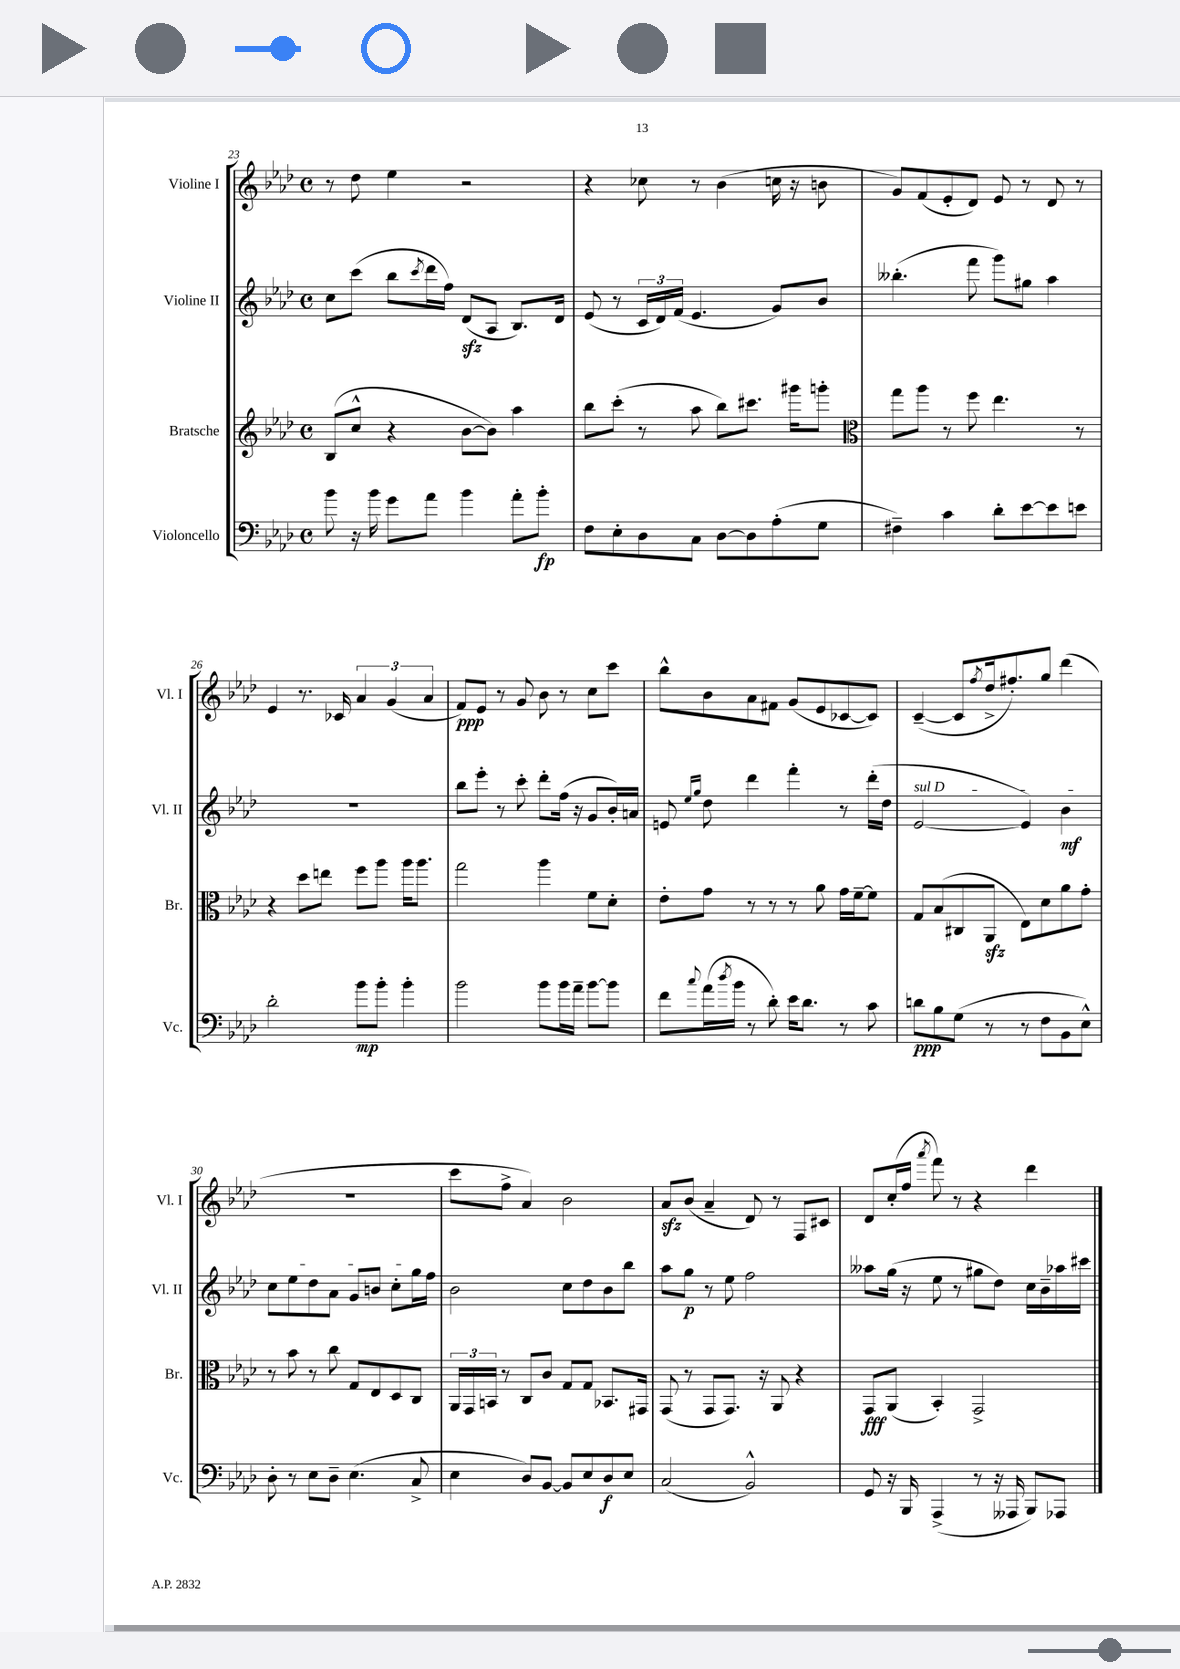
<<
\new StaffGroup <<
\new Staff = "s0" \with { instrumentName = "Violine I" shortInstrumentName = "Vl. I" } {
    \clef treble \key aes \major \defaultTimeSignature \time 4/4
    r8 des''8 ees''4 r2 |
    r4 ces''8 r8 bes'4( c''16 r16 b'8 |
    g'8) f'8( ees'8-. des'8) ees'8 r8 des'8 r8 |
    ees'4 r8. ces'16 \tuplet 3/2 { aes'4 g'4( aes'4 } |
    f'8\ppp) ees'8 r8 g'8 bes'8 r8 c''8 c'''8 |
    bes''8-^ bes'8 aes'8 fis'8 g'8( ees'8 ces'8~ ces'8) |
    c'4~--( c'8 \acciaccatura { f''8 } des''16-> fis''8.-.) g''8 des'''4( |
    R1 |
    c'''8 f''8-> aes'4) bes'2 |
    aes'8\sfz bes'8( aes'4-- des'8) r8 f8 cis'8 |
    des'8 c''16-.( f''16 \acciaccatura { aes'''8 } f'''8) r8 r4 des'''4 \bar "|." |
}
\new Staff = "s1" \with { instrumentName = "Violine II" shortInstrumentName = "Vl. II" } {
    \clef treble \key aes \major \defaultTimeSignature \time 4/4
    c''8 c'''8( bes''8 \acciaccatura { c'''8 } des'''16 f''16) des'8\sfz( aes8 bes8.) des'16 |
    ees'8( r8 \tuplet 3/2 { c'16 des'16) f'16( } ees'4. g'8) bes'8 |
    beses''4.-.( f'''8 g'''8) gis''8 aes''4 |
    R1 |
    bes''8 ees'''8-. r8 c'''8-. des'''8-. f''16( r16 g'8 bes'16-.) a'16 |
    e'8 \grace { ees''16 g''16 } des''8 des'''4 f'''4-. r8 des'''16-.( des''16 |
    \once \override TextSpanner.bound-details.left.text = \markup { \italic "sul D" } ees'2~\startTextSpan ees'4) bes'4\mf |
    c''8 ees''8 des''8 aes'8 g'8 b'8 c''8-. g''16 f''16\stopTextSpan |
    bes'2 c''8 des''8 bes'8 bes''8 |
    aes''8 g''8\p r8 ees''8 f''2 |
    aeses''8 g''16( r16 ees''8 r8 gis''8 des''8) c''16 bes'16-- aes''16 cis'''16 \bar "|." |
}
\new Staff = "s2" \with { instrumentName = "Bratsche" shortInstrumentName = "Br." } {
    \clef treble \key aes \major \defaultTimeSignature \time 4/4
    bes8( c''8-^ r4 bes'8~ bes'8) aes''4 |
    bes''8 c'''8-.( r8 aes''8 bes''8) cis'''8. gis'''16 g'''8-. |
    \clef alto g''8 aes''8 r8 f''8 ees''4. r8 |
    r4 des''8 e''8 f''8 aes''8 aes''16 aes''8. |
    g''2 aes''4 f'8 des'8-. |
    ees'8-. g'8 r8 r8 r8 aes'8 g'16 f'16~-- f'8 |
    g8 bes8( cis8 aes,8\sfz ees8) des'8 aes'8 g'8-. |
    r8 bes'8 r8 c''8 g8 ees8 des8 c8 |
    \tuplet 3/2 { aes,16 g,16 b,16 } r8 c8 c'8 g8 g8 bes,8. gis,16 |
    g,8( r8 g,8 g,8.) r16 aes,8 r4 |
    g,8\fff aes,8( bes,4-.) g,2-> \bar "|." |
}
\new Staff = "s3" \with { instrumentName = "Violoncello" shortInstrumentName = "Vc." } {
    \clef bass \key aes \major \defaultTimeSignature \time 4/4
    bes'8 r16 bes'16 g'8 aes'8 bes'4 aes'8-. bes'8-.\fp |
    f8 ees8-. des8 c8 des8~ des8 aes8-.( g8 |
    fis4--) c'4 des'8-. ees'8~ ees'8 e'8 |
    des'2-. bes'8\mp bes'8-. bes'4-. |
    bes'2 bes'8 bes'16 aes'16-- bes'8~ bes'8 |
    f'8 \appoggiatura { c''8 } aes'16( \acciaccatura { des''8 } bes'16 r8 des'8-.) ees'16 des'8. r8 c'8 |
    d'8\ppp bes8 g8( r8 r8 f8 bes,8 ees8-^) |
    des8-. r8 ees8 des8-- ees4.( c8-> |
    ees4 des8) bes,8~ bes,8 ees8 des8\f ees8 |
    c2( bes,2-^) |
    g,8 r16 bes,,16 aes,,4->( r8 r16 aeses,,16 bes,,8) aes,,8 \bar "|." |
}
>>
>>
\layout { \context { \Score currentBarNumber = #23 } }
